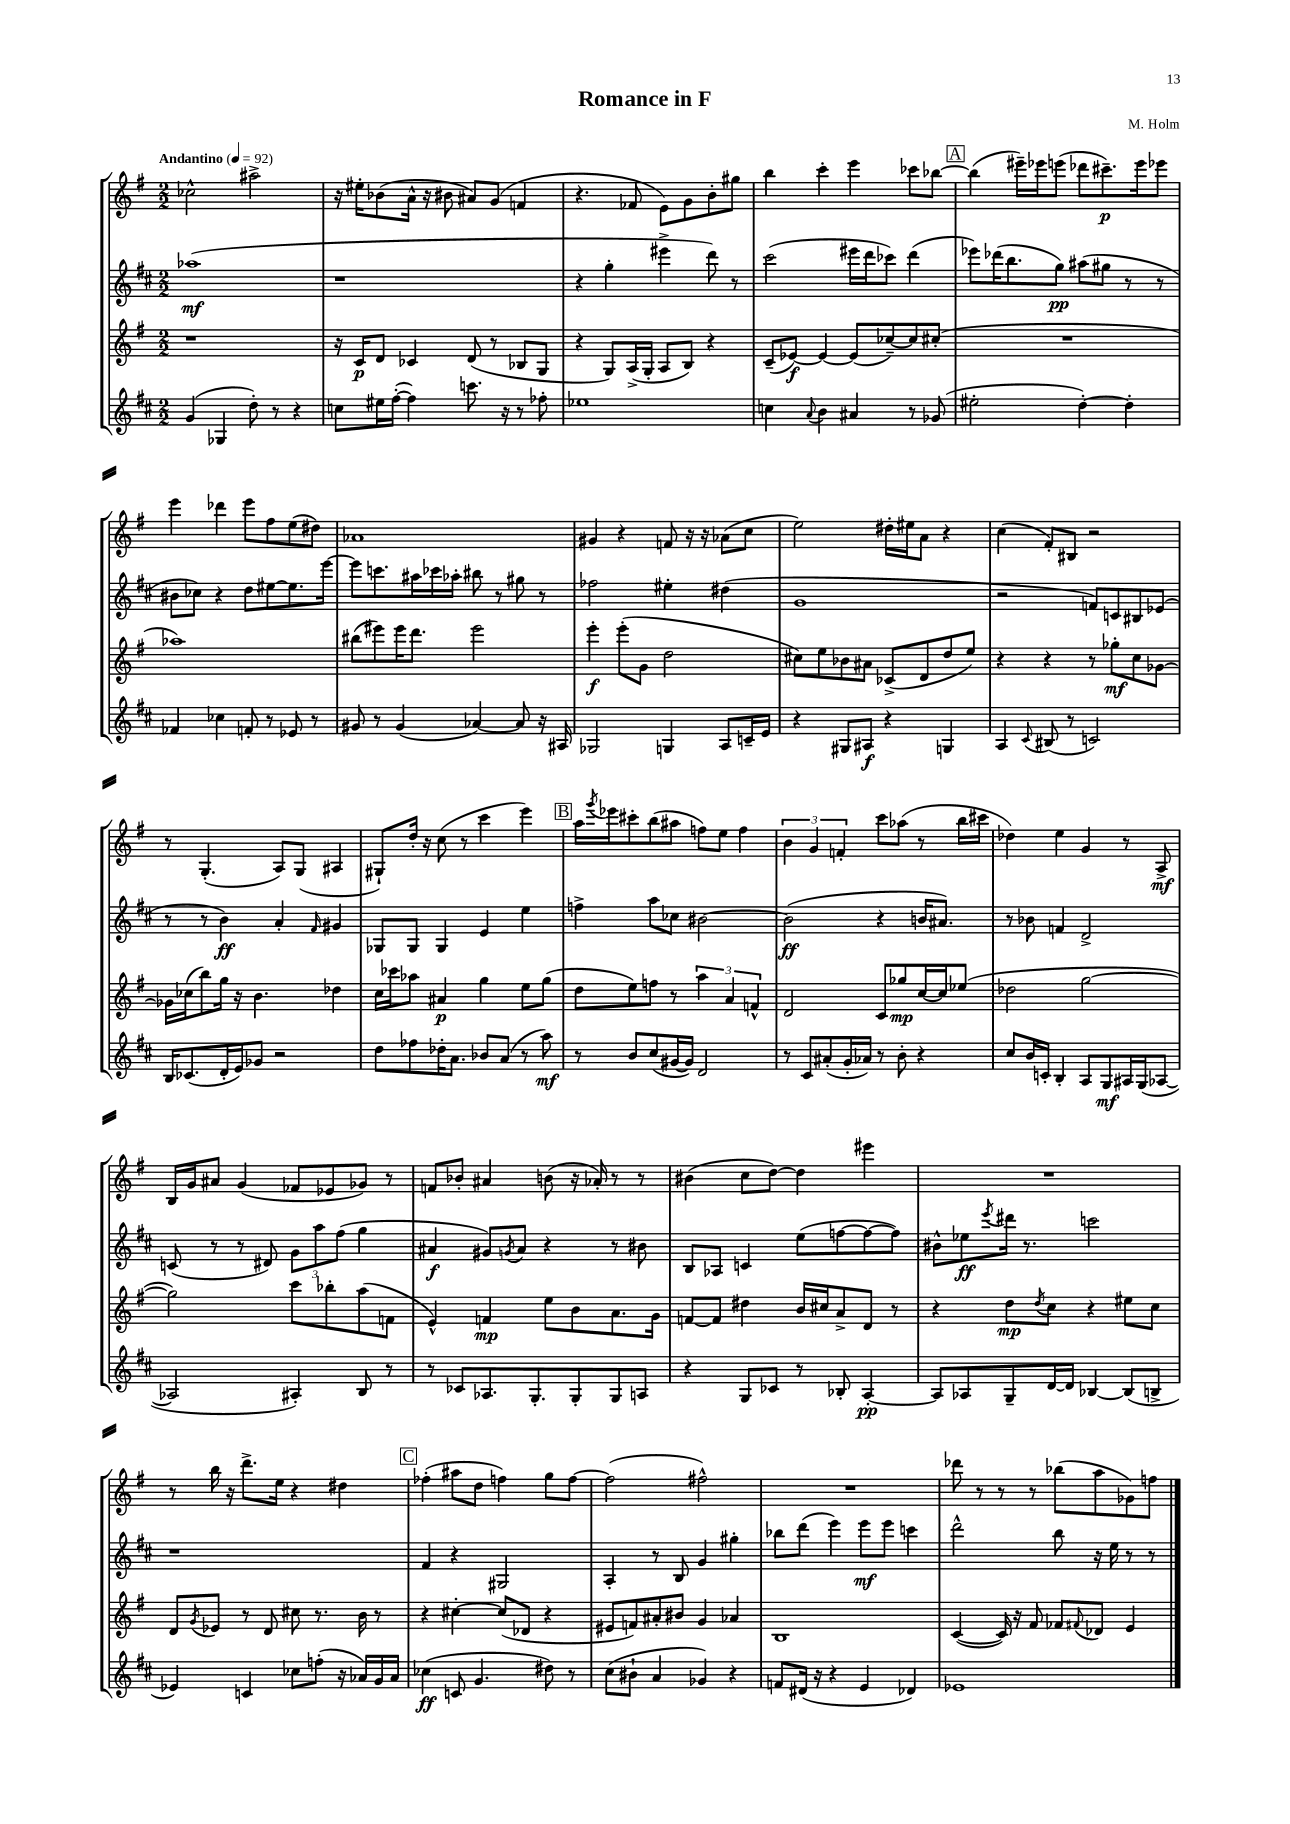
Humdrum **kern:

**kern	**kern	**kern	**kern
*staff4	*staff3	*staff2	*staff1
*clefG2	*clefG2	*clefG2	*clefG2
*k[f#c#]	*k[f#]	*k[f#c#]	*k[f#]
*M2/2	*M2/2	*M2/2	*M2/2
*MM92	*MM92	*MM92	*MM92
(4g	1r	(1aa-	2cc-^^
4G-	.	.	.
8dd')	.	.	2aa#^
8r	.	.	.
4r	.	.	.
=	=	=	=
8cc	16r	1r	16r
.	16c	.	16ee#'
16ee#	8d	.	(8b-
([16ff#'	.	.	.
4ff#])	4c-	.	16a^^
.	.	.	16r
.	.	.	8b#
8.ccc	(8d	.	8a#)
.	8r	.	(8g
16r	.	.	.
8r	8B-	.	4f
8ff-'	8G	.	.
=	=	=	=
1ee-	4r	4r	4.r
.	8G)	4gg'	.
.	(16A^	.	8f-
.	16G'	.	.
.	8A	4eee#^	8e)
.	8B)	.	8g
.	4r	8ddd)	8b'
.	.	8r	8gg#
=	=	=	=
4cc	(8c~	(2ccc#	4bb
.	[8e-)	.	.
8qqa	.	.	.
4b	4e-_	.	4ccc'
4a#	(8e-]	16eee#	4eee
.	.	16ddd	.
.	[8cc-~)	8ccc-)	.
8r	8cc-]	(4ddd	8ccc-
(8g-	(8cc#'	.	[8bb-
=	=	=	=
2ee#'	1r	8eee-)	(4bb-]
.	.	(16ddd-	.
.	.	8.bb	.
.	.	.	16eee#~)
.	.	.	16eee-
.	.	8gg)	(8eee
[4dd')	.	(8aa#	8ddd-
.	.	8gg#	8.ccc#~)
4dd']	.	8r	.
.	.	.	16eee
.	.	8r	8eee-
=	=	=	=
4f-	1aa-)	8b#	4eee
.	.	8cc-)	.
4cc-	.	4r	4ddd-
8f'	.	8dd	8eee
8r	.	[8ee#	8ff#
8e-	.	8.ee#]	(8ee
8r	.	.	8dd#)
.	.	[16eee	.
=	=	=	=
8g#	(8bb#	8eee]	1a-
8r	8eee#)	8.ccc	.
(4g#	16eee#	.	.
.	8.ddd	16aa#	.
.	.	16ccc-	.
.	.	16aa-'	.
[4a-)	2eee#	8bb#	.
.	.	8r	.
8a-]	.	8gg#	.
16r	.	8r	.
16A#	.	.	.
=	=	=	=
2G-	4eee'	2ff-	4g#
.	(8eee'	.	4r
.	8g	.	.
4G	2dd	4ee#'	8f
.	.	.	16r
.	.	.	16r
8A	.	(4dd#	(8a-
16c~	.	.	8cc
16e	.	.	.
=	=	=	=
4r	8cc#)	1g	2ee)
.	8ee	.	.
8G#	8b-	.	.
8A#	8a#	.	.
4r	(8c-^	.	16dd#'
.	.	.	16ee#
.	8d	.	8a
4G	8dd	.	4r
.	8ee)	.	.
=	=	=	=
4A	4r	2r	(4cc
8qqc#	.	.	.
(8B#	4r	.	8f#')
8r	.	.	8B#
2c)	8r	8f)	2r
.	8gg-'	8c	.
.	8cc	8B#	.
.	[8g-	(8e-	.
=	=	=	=
16B	16g-]	8r	8r
(8.c-	(16cc-	.	.
.	8bb)	8r	(4.G'
16d'	16gg	4b)	.
16e)	16r	.	.
8g-	4.b	.	.
2r	.	4a'	8A)
.	.	.	(8G
.	.	16qqf#	.
.	4dd-	4g#	4A#
=	=	=	=
8dd	16cc	8G-	8G#`)
.	16ccc-	.	.
8ff-	8aa-	8G-	16dd'
.	.	.	16r
16dd-'	4a#	4G-	(8cc
8.a	.	.	.
.	.	.	8r
8b-	4gg	4e	4ccc
(8a	.	.	.
8r	8ee	4ee	4eee)
8aa)	(8gg	.	.
=	=	=	=
8r	8dd	4ff^	16aa
.	.	.	8qggg
.	.	.	16eee-
8b	8ee)	.	8ccc#'
(8cc#	8ff	8aa	(8bb
[16g#	8r	8cc-	8aa#
16g#])	.	.	.
2d	6aa	[2b#	8ff)
.	.	.	8ee
.	6a	.	.
.	.	.	4ff
.	6f^^	.	.
=	=	=	=
8r	2d	(2b#]	6b
8c#	.	.	.
.	.	.	6g
(8a#'	.	.	.
.	.	.	6f'
16g'	.	.	.
16a-)	.	.	.
8r	8c	4r	8ccc
8b'	8gg-	.	(8aa-
4r	[16cc	16b	8r
.	16cc]	8.a#)	.
.	(8ee-	.	16bb
.	.	.	16ccc#
=	=	=	=
8cc#	2dd-	8r	4dd-)
16b	.	8b-	.
16c'	.	.	.
4B'	.	4f	4ee
8A	[2gg	2d^	4g
8G	.	.	.
16A#	.	.	8r
(16G	.	.	.
[8A-	.	.	8A^
=	=	=	=
2A-]	2gg])	(8c	16B
.	.	.	16g
.	.	8r	8a#
.	.	8r	(4g
.	.	8d#)	.
4A#')	8ccc	12g	8f-
.	.	12aa	.
.	8bb-'	.	8e-
.	.	(12ff#	.
8B	(8aa	4gg	8g-)
8r	8f	.	8r
=	=	=	=
8r	4e^^)	4a#	8f
8c-	.	.	8b-'
8.A-	4f	8g#)	4a#
.	.	8qg	.
.	.	8a#	.
8.G'	.	.	.
.	8ee	4r	(8b
8G'	8b	.	16r
.	.	.	16a-')
8G	8.a	8r	8r
8A	.	8b#	8r
.	16g	.	.
=	=	=	=
4r	[8f	8B	(4b#
.	8f]	8A-	.
8G	4dd#	4c	8cc
8c-	.	.	[8dd)
8r	16b	(8ee	4dd]
.	16cc#	.	.
8B-'	8a^	[8ff	.
[4A'	8d	8ff_	4eee#
.	8r	8ff])	.
=	=	=	=
8A]	4r	8b#^^	1r
8A-	.	8ee-	.
.	.	8qeee	.
8G~	8dd	16ddd#	.
.	.	8.r	.
.	8qdd	.	.
[16d	8cc	.	.
16d]	.	.	.
[4B-	4r	2ccc	.
(8B-]	8ee#	.	.
8B^	8cc	.	.
=	=	=	=
4e-)	8d	1r	8r
.	8qg	.	.
.	8e-	.	16bb
.	.	.	16r
4c	8r	.	8.ddd^
.	8d	.	.
.	.	.	16ee
8cc-	8cc#	.	4r
(8ff'	8.r	.	.
16r	.	.	4dd#
16a-)	16b	.	.
16g	8r	.	.
16a-	.	.	.
=	=	=	=
(4cc-	4r	4f#	(4ff-'
8c	[4cc#'	4r	8aa#
4.g	.	.	8dd
.	(8cc#]	2G#	4ff)
.	8d-	.	.
8dd#)	4r	.	8gg
8r	.	.	[8ff
=	=	=	=
(8cc#	8e#	4A'	(2ff]
8b#`	8f)	.	.
4a	8a#'	8r	.
.	8b#	8B	.
4g-)	4g	4g	2ff#^^)
4r	4a-	4gg#'	.
=	=	=	=
8f	1B	8bb-	1r
(16d#	.	(8ddd	.
16r	.	.	.
4r	.	4eee)	.
4e	.	8eee	.
.	.	8eee	.
4d-)	.	4ccc	.
=	=	=	=
1e-	([4c	2ddd^^	8ddd-
.	.	.	8r
.	16c])	.	8r
.	16r	.	.
.	8f#	.	8r
.	8f-	8bb	(8bb-
.	8qqf#	.	.
.	8d-	16r	8aa
.	.	16ee	.
.	4e	8r	8g-)
.	.	8r	8ff
==	==	==	==
*-	*-	*-	*-
